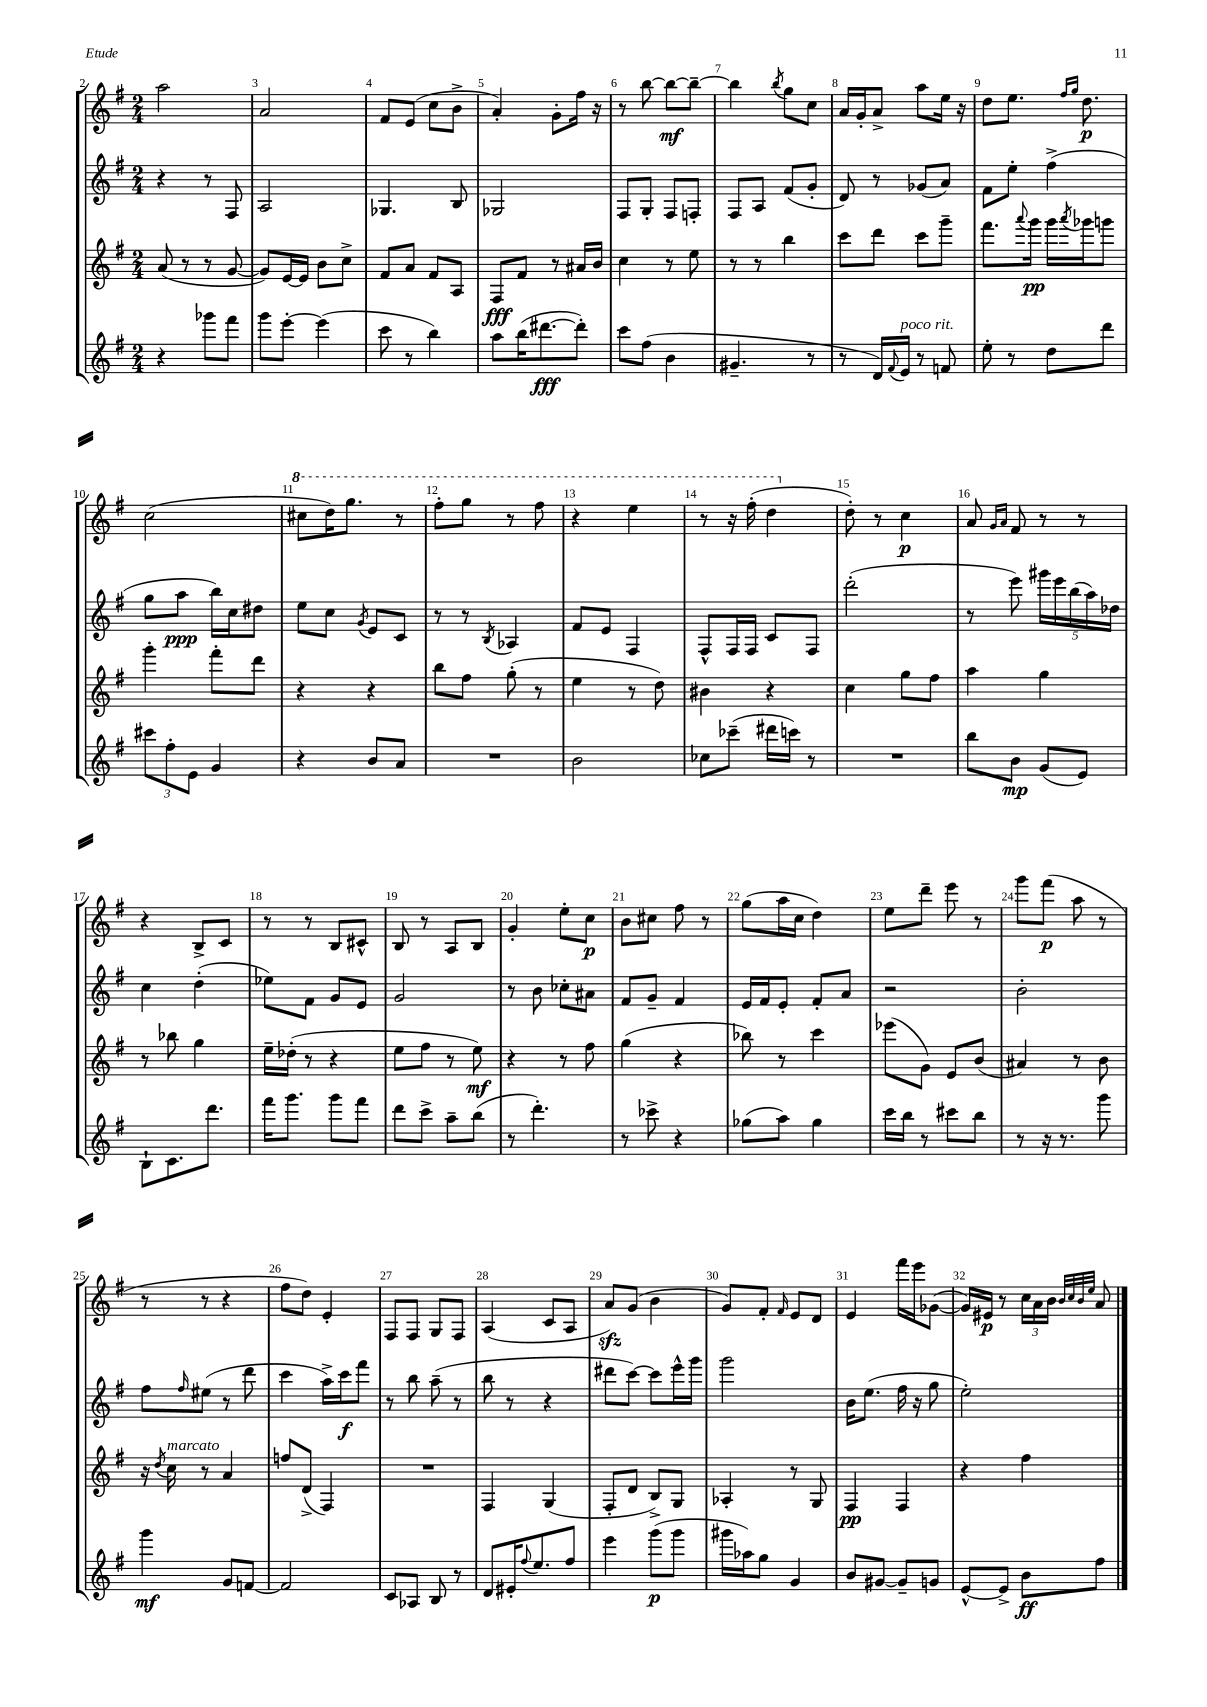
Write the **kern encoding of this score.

**kern	**kern	**kern	**kern
*staff4	*staff3	*staff2	*staff1
*clefG2	*clefG2	*clefG2	*clefG2
*k[f#]	*k[f#]	*k[f#]	*k[f#]
*M2/4	*M2/4	*M2/4	*M2/4
4r	(8a/	4r	2aa\
.	8r	.	.
8ggg-\L	8r	8r	.
8fff#\J	[8g/	8F#/	.
=	=	=	=
8ggg\L	8g/]L)	2A/	2a/
[8eee'\J	[16e/L	.	.
.	16e/]JJ	.	.
(4eee\]	8b\L	.	.
.	8cc^\J	.	.
=	=	=	=
8ccc\	8f#/L	4.G-/	8f#/L
8r	8a/J	.	(8e/J
4bb\)	8f#/L	.	8cc\L
.	8A/J	8B/	8b^\J
=	=	=	=
8aa\L	8F#/L	2G-/	4a'/)
(16bb\K	8f#/J	.	.
[8.ddd#\	.	.	.
.	8r	.	8g'\L
8ddd#'\]J)	16a#/LL	.	16ff#\Jk
.	16b/JJ	.	16r
=	=	=	=
8ccc\L	4cc\	8F#/L	8r
(8ff#\J	.	8G'/J	[8bb\
4b\	8r	8F#/L	8bb\_L
.	8ee\	8F'/J	8bb~\_J
=	=	=	=
4.g#~/	8r	8F#/L	4bb\]
.	8r	8A/J	.
.	.	.	8qbb/
.	4bb\	(8f#/L	8gg\L
8r	.	8g'/J	8cc\J
=	=	=	=
8r	8ccc\L	8d/)	16a/LL
.	.	.	16g'/J
16d/LL)	8ddd\J	8r	8a^/J
8qqf#/	.	.	.
16e/JJ	.	.	.
8r	8ccc\L	(8g-/L	8aa\L
8f/	8ggg~\J	8a/J)	16ee\Jk
.	.	.	16r
=	=	=	=
8ee'\	8.fff#\L	8f#\L	8dd\L
8r	.	8ee'\J	8.ee\J
.	8qqaaa/	.	.
.	16ggg\Jk	.	.
8dd\L	16ggg\LL	(4ff#^\	.
.	.	.	16qqff#/LL
.	8qaaa/	.	16qqgg/JJ
.	16ggg-\J	.	8.dd\
8ddd\J	8ggg\J	.	.
=	=	=	=
12ccc#\L	4ggg'\	8gg\L	(2cc\
12ff#'\	.	.	.
.	.	8aa\J	.
12e\J	.	.	.
4g/	8fff#'\L	16bb\LL)	.
.	.	16cc\J	.
.	8ddd\J	8dd#\J	.
=	=	=	=
4r	4r	8ee\L	8ccc#\L
.	.	8cc\J	16ddd\K)
.	.	.	8.ggg\J
.	.	8qg/	.
8b/L	4r	8e/L	.
8a/J	.	8c/J	8r
=	=	=	=
2r	8bb\L	8r	8fff#'\L
.	8ff#\J	8r	8ggg\J
.	.	8qB/	.
.	(8gg'\	4A-/	8r
.	8r	.	8fff#\
=	=	=	=
2b\	4ee\	8f#/L	4r
.	.	8e/J	.
.	8r	4F#/	4eee\
.	8dd\)	.	.
=	=	=	=
8cc-\L	4b#\	8F#^^/L	8r
(8ccc-~\J	.	16F#/L	16r
.	.	16F#/JJ	(16fff#'\
16ddd#\LL	4r	8c/L	4ddd\
16ccc\JJ)	.	.	.
8r	.	8F#/J	.
=	=	=	=
2r	4cc\	(2ddd'\	8dd'\)
.	.	.	8r
.	8gg\L	.	4cc\
.	8ff#\J	.	.
=	=	=	=
8bb\L	4aa\	8r	8a/
.	.	.	16qqg/LL
.	.	.	16qqa/JJ
8b\J	.	8eee\)	8f#/
(8g/L	4gg\	20ggg#\LL	8r
.	.	20eee\	.
.	.	(20bb\	.
8e/J)	.	.	8r
.	.	20aa\)	.
.	.	20dd-\JJ	.
=	=	=	=
8B`\L	8r	4cc\	4r
8.c\	8bb-\	.	.
.	4gg\	(4dd'\	8B^/L
8.ddd\J	.	.	.
.	.	.	8c/J
=	=	=	=
16fff#\LK	16ee~\LL	8ee-\L)	8r
8.ggg\J	(16dd-'\JJ	.	.
.	8r	8f#\J	8r
8ggg\L	4r	8g/L	8B/L
8fff#\J	.	8e/J	8c#^^/J
=	=	=	=
8ddd\L	8ee\L	2g/	8B/
8ccc^\J	8ff#\J	.	8r
8aa~\L	8r	.	8A/L
(8bb\J	8ee\)	.	8B/J
=	=	=	=
8r	4r	8r	4g'/
4.ddd'\)	.	8b\	.
.	8r	8cc-'\L	8ee'\L
.	8ff#\	8a#\J	8cc\J
=	=	=	=
8r	(4gg\	8f#/L	8b\L
8ccc-^\	.	8g~/J	8cc#\J
4r	4r	4f#/	8ff#\
.	.	.	8r
=	=	=	=
(8gg-\L	8bb-\)	16e/LL	(8gg\L
.	.	16f#/J	.
8aa\J)	8r	8e'/J	16aa\L
.	.	.	16cc\JJ
4gg-\	4ccc\	8f#'/L	4dd\)
.	.	8a/J	.
=	=	=	=
16ccc\LL	(8eee-\L	2r	8ee\L
16bb\JJ	.	.	.
8r	8g\J)	.	8ddd~\J
8ccc#\L	8e/L	.	8eee\
8bb\J	(8b/J	.	8r
=	=	=	=
8r	4a#/)	2b'\	8ggg\L
16r	.	.	(8fff#\J
8.r	.	.	.
.	8r	.	8aa\
8ggg\	8b\	.	8r
=	=	=	=
4ggg\	16r	8ff#\L	8r
.	8qdd/	.	.
.	16cc\	.	.
.	.	16qqff#/	.
.	8r	(8ee#\J	8r
8g/L	4a/	8r	4r
[8f/J	.	8ddd\	.
=	=	=	=
2f/]	8ff/L	4ccc\	8ff#\L
.	(8d^/J	.	8dd\J)
.	4F#/)	16aa^\LL)	4e'/
.	.	16ccc\J	.
.	.	8fff#\J	.
=	=	=	=
8c/L	2r	8r	8F#/L
8A-/J	.	8bb\	8F#/J
8B/	.	(8aa~\	8G/L
8r	.	8r	8F#/J
=	=	=	=
8d/L	4F#/	8bb\	(4A/
16e#'/K	.	8r	.
8qqff#/	.	.	.
8.ee/	.	.	.
.	(4G/	4r	8c/L
8ff#/J	.	.	8A/J
=	=	=	=
4eee\	8F#'/L	8ddd#\L	8a/L)
.	8d/J	[8ccc\J)	(8g/J
(8ggg\L	8B^/L)	8ccc\]L	4b\
8ggg\J	8G/J	16eee^^\L	.
.	.	16ggg\JJ	.
=	=	=	=
16ggg#\LL	4A-'/	2ggg\	8g/L)
16aa-\J)	.	.	.
8gg\J	.	.	8f#'/J
.	.	.	16qqf#/
4g/	8r	.	8e/L
.	8G/	.	8d/J
=	=	=	=
8b/L	4F#/	16b\LK	4e/
.	.	(8.ee\J	.
[8g#/J	.	.	.
8g#~/]L	4F#/	16ff#\	16fff#\LL
.	.	16r	16eee\J
8g/J	.	8gg\	([8g-\J
=	=	=	=
[8e^^/L	4r	2ee'\)	16g-/]LL)
.	.	.	16e#/JJ
8e^/]J	.	.	8r
8b\L	4ff#\	.	24cc\LL
.	.	.	24a\
.	.	.	24b\JJ
.	.	.	32qqb/LLL
.	.	.	32qqcc/
.	.	.	32qqb/
.	.	.	32qqee/JJJ
8ff#\J	.	.	8a/
==	==	==	==
*-	*-	*-	*-
